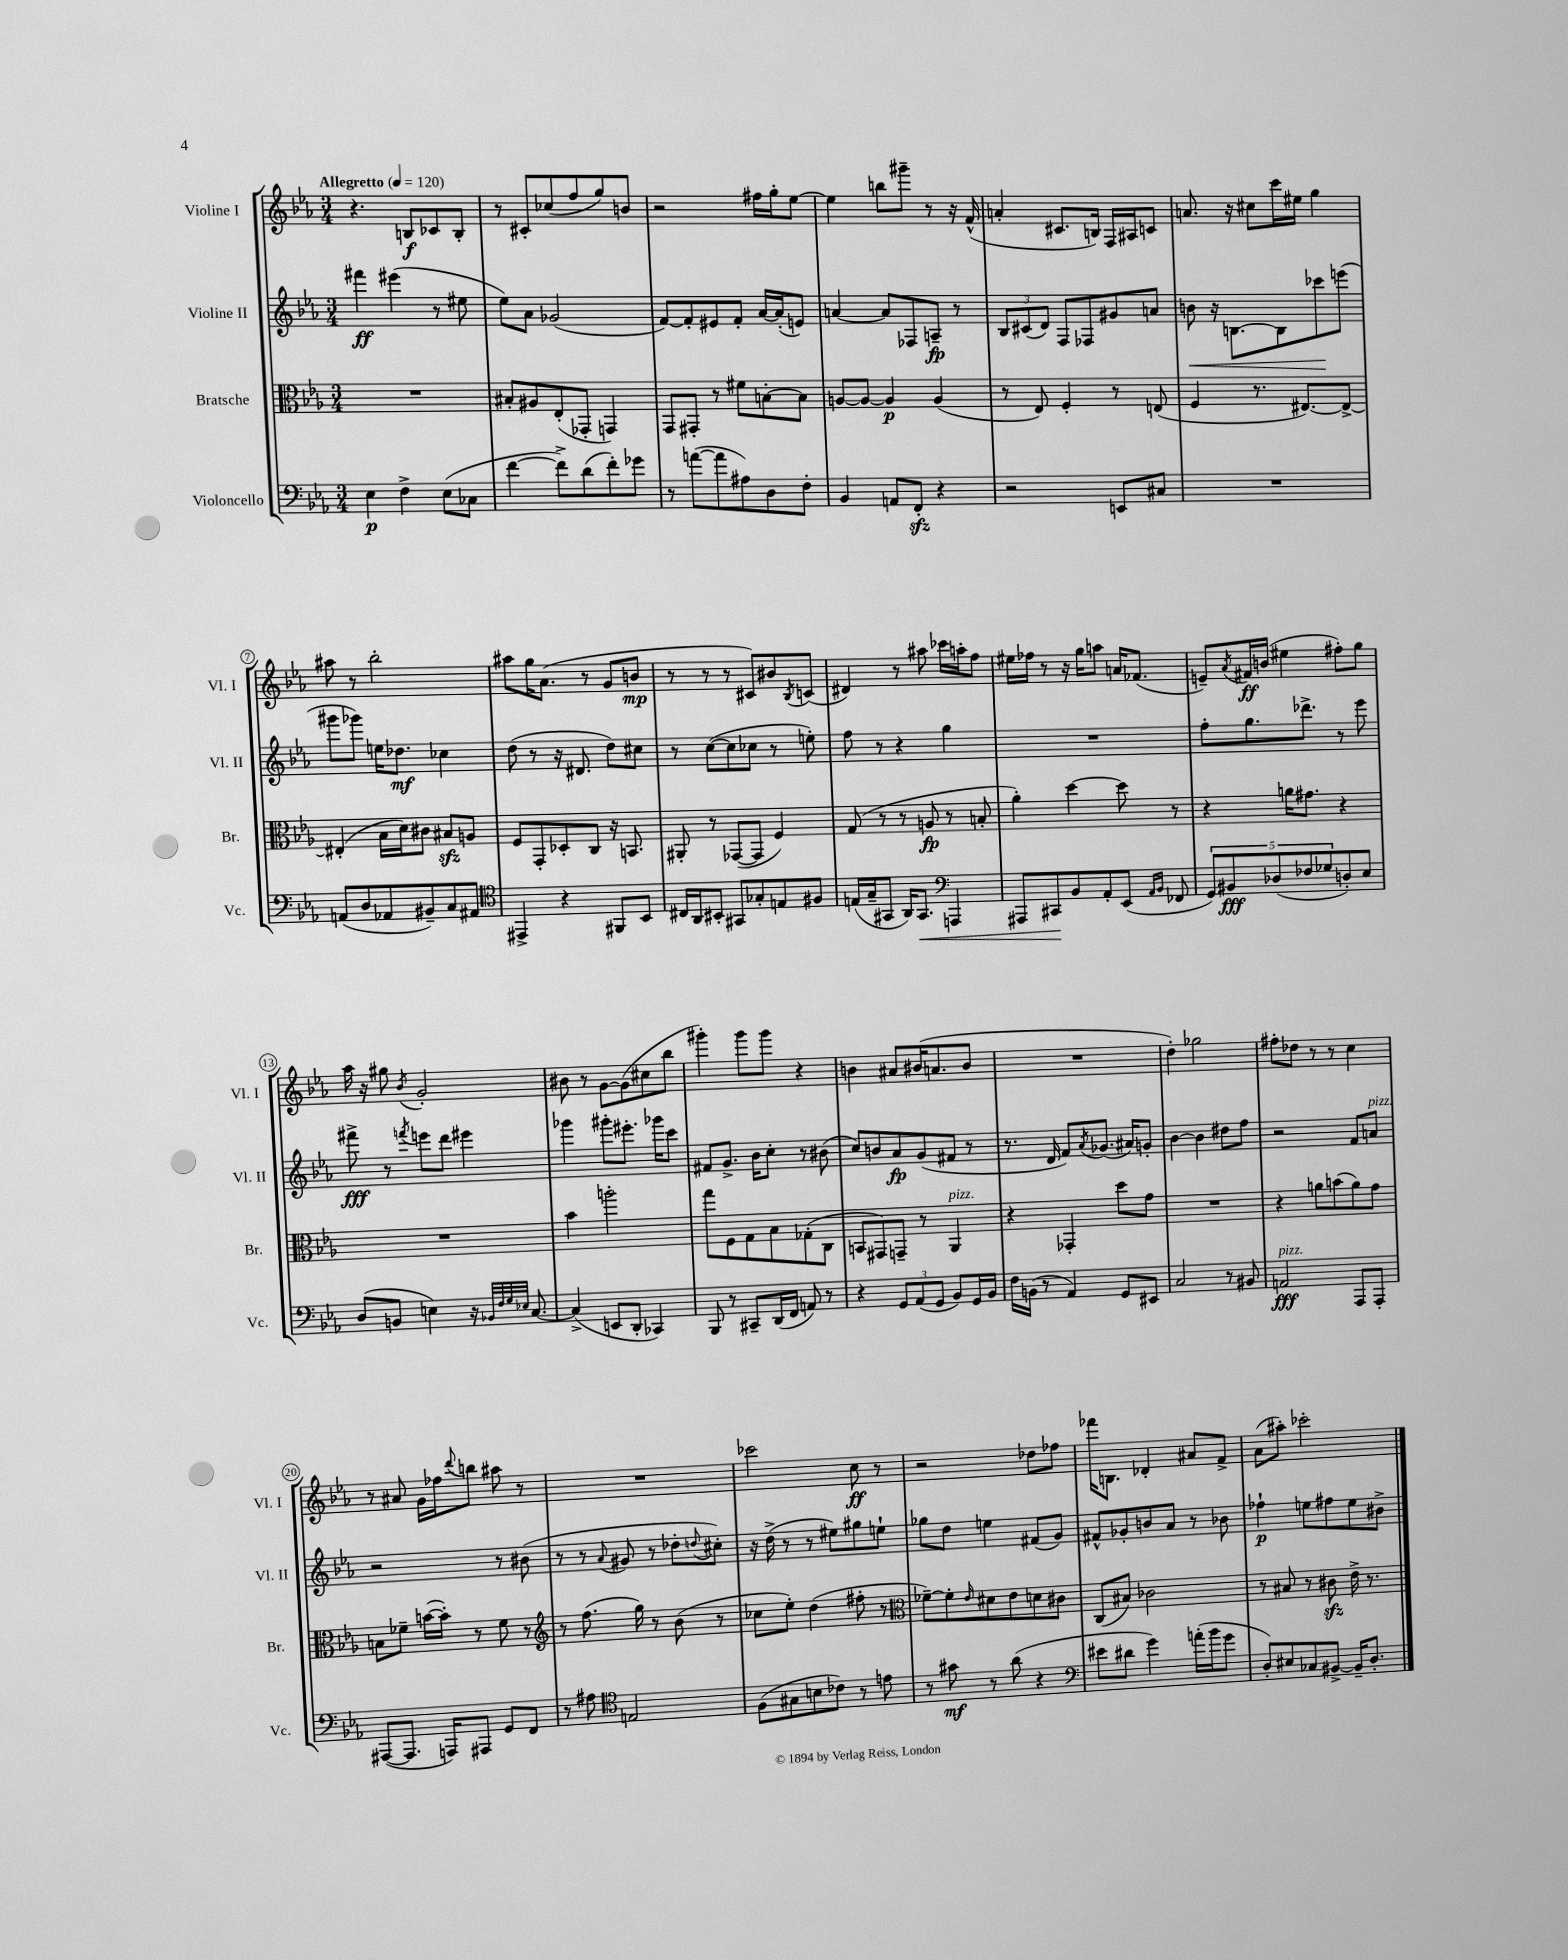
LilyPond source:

<<
\new StaffGroup <<
\new Staff = "s0" \with { instrumentName = "Violine I" shortInstrumentName = "Vl. I" } {
    \clef treble \key ees \major \numericTimeSignature \time 3/4 \tempo "Allegretto" 4 = 120
    r4. b8\f ces'8 b8-. |
    r8 cis'8-. ces''8( f''8 g''8) b'8 |
    r2 fis''16 g''16-. ees''8~ |
    ees''4 b''8 gis'''8-- r8 r16 f'16-^( |
    a'4-. cis'8. b16) f16 ais16 c'8 |
    a'8. r16 cis''8 c'''16 eis''16 g''4 |
    ais''8 r8 bes''2-. |
    ais''8 g''16 aes'8.( r8 g'8 b'8\mp |
    r8 r8 r8 cis'8) bis'8 \acciaccatura { bes8 } c'8( |
    dis'4) r8 ais''8 ces'''16 a''16-. f''8 |
    eis''16 fes''16 r8 r16 g''16 a''8 a'16 fes'8.( |
    e'8--) \acciaccatura { aes'8 } fis'16\ff b'16( eis''4 fis''8-.) g''8 |
    aes''16 r16 gis''8 \acciaccatura { bes'8 } g'2-. |
    bis'8 r8 g'8~ g'8( cis''8 bes''8 |
    gis'''4-.) gis'''8 gis'''8 r4 |
    b'4 ais'8 bis'16( a'8. bis'8 |
    R2. |
    d''4-.) ges''2 |
    fis''8-. des''8 r8 r8 c''4 |
    r8 ais'8 g'16 fes''16 \appoggiatura { d'''8 } b''8 ais''8 r8 |
    R2. |
    ces'''2 c''8\ff r8 |
    r2 des''8 fes''8 |
    fes'''16 b8. des'4-. ais'8 f'8-> |
    aes'8( ais''8-.) ces'''2-. \bar "|." |
}
\new Staff = "s1" \with { instrumentName = "Violine II" shortInstrumentName = "Vl. II" } {
    \clef treble \key ees \major \numericTimeSignature \time 3/4
    fis'''4\ff eis'''4( r8 eis''8 |
    ees''8) aes'8 ges'2( |
    f'8~) f'8-. eis'8 f'8-. aes'16~ aes'16-.( e'8) |
    a'4~ a'8 fes8 a8--\fp r8 |
    \tuplet 3/2 { bes8 cis'8( d'8) } f8 fes8 gis'8 a'8 |
    b'8\< r16 b8.~ b8 ces'''8\! e'''8( |
    gis'''8 ges'''8) e''16 des''8.\mf ces''4 |
    d''8( r8 r16 dis'8. d''8) cis''8 |
    r8 c''8~( c''8 ces''8 r8 e''8-.) |
    f''8 r8 r4 g''4 |
    R2. |
    f''8-. g''8. des'''8.-> r8 ees'''8 |
    fis'''8->\fff r8 \acciaccatura { f'''8 } e'''8 d'''8 eis'''4 |
    ges'''4 gis'''8-. eis'''8.-. ges'''16 c'''8 |
    fis'8 g'8.-> bes'16 c''8-. r8 bis'8( |
    c''8) b'8 aes'8\fp g'8( fis'8 r8 |
    r8. d'16 f'8) \acciaccatura { aes'8 } ges'8.( ais'16) g'8-. |
    bes'4~ bes'4 dis''8 f''8 |
    r2 f'8 a'8^\markup { \italic "pizz." } |
    r2 r8 bis'8( |
    r8 r8 \appoggiatura { aes'8 } gis'8 r8 des''8-. \appoggiatura { d''8 } cis''8-.) |
    r16 d''16->( r8 r8 eis''8) gis''8 e''8-! |
    ges''8 d''8 e''4 fis'8( g'8) |
    fis'8-^ ges'8-. b'8 aes'8 r8 bes'8 |
    fes''4-!\p e''8 fis''8 e''8 bis'8-> \bar "|." |
}
\new Staff = "s2" \with { instrumentName = "Bratsche" shortInstrumentName = "Br." } {
    \clef alto \key ees \major \numericTimeSignature \time 3/4
    R2. |
    bis8-. ais8 ees8-.( ges,8-. g,4) |
    g,8 gis,8-. r8 fis'8 b8~-. b8 |
    a8~ a8~ a4\p a4( |
    r8 ees8) f4-. r8 e8( |
    f4 r8. eis8.~) eis8~-> |
    eis4-.( bes16 d'16) cis'8 bis8\sfz a8 |
    f8 g,8-. des8-. c8 r16 b,8. |
    ais,8-. r8 ges,8~( ges,8 f4) |
    g8( r8 r8 a8\fp r8 b8-. |
    aes'4-.) d''4~ d''8 r8 |
    r4 a'16 gis'8. r4 |
    R2. |
    bes'4 a''2-. |
    g''8 f8 g8 bes8 ges8-.( c8 |
    b,8 gis,8) g,8-- r8 aes,4^\markup { \italic "pizz." } |
    r4 ges,4-. d''8 g'8 |
    R2. |
    r4 a'8 b'8( a'8) g'8 |
    b8 fes'8-- b'16~( b'16-.) r8 fes'8 r8 |
    \clef treble r8 f''8.( g''16) r8 bes'8( r8 |
    ces''8 ees''8-.) d''4( fis''8-. r8 |
    \clef alto fes'8~--) fes'8-. \grace { ees'16 } dis'8 ees'8 d'8 cis'8 |
    c8( bis8) ces'2 |
    r8 bis8 r8 cis'8\sfz ees'16-> r8. \bar "|." |
}
\new Staff = "s3" \with { instrumentName = "Violoncello" shortInstrumentName = "Vc." } {
    \clef bass \key ees \major \numericTimeSignature \time 3/4
    ees4\p f4-> ees8( ces8 |
    f'4~ f'8->) d'8( f'8-.) ges'8 |
    r8 a'8~( a'8 ais8) d8 f8-. |
    bes,4 a,8 f,8-.\sfz r4 |
    r2 e,8 cis8 |
    R2. |
    a,8( d8 aes,8 bis,8--) c8 ais,8 |
    \clef tenor eis,4-> r4 fis,8 bes,8 |
    cis16 aes,16 bis,8-. gis,8 ges8-. e8 fis8 |
    e16( g16-- gis,8 aes,16) gis,8.\< \clef bass a,,4 |
    ais,,8 cis,8\! bes,8 aes,8-. ees,8( \grace { aes,16 bes,16 } fes,8 |
    \tuplet 5/4 { g,8) bis,8\fff des8( fes8 ges8 } d8-.) ees8 |
    d8( b,8 e4) r16 \grace { bes,32 f32 g32 ees32 } c8.~ |
    c4->( e,8 d,8-. ces,4) |
    bes,,8 r8 cis,8-- d,16( f,16 a,8) r8 |
    r4 \tuplet 3/2 { g,8 aes,8( g,8 } bes,8) g,16 bes,16 |
    f16 b,16( r8 aes,4) g,8 eis,8 |
    c2 r8 bis,8 |
    a,2\fff^\markup { \italic "pizz." } aes,,8 aes,,8-. |
    ais,,8~( ais,,8. a,,16) ais,,8 g,8 f,8 |
    r8 ais8 \clef tenor e2 |
    f8( gis8 b8 ces'8) r8 e'8 |
    r8 gis'8\mf r8 aes'8( r4 |
    \clef bass eis'8 dis'8 g'4) a'16-.( bes'16 g'8 |
    d8-.) eis8 ces8 bis,8~-> bis,16-- d8.-. \bar "|." |
}
>>
>>
\layout { \context { \Score \override BarNumber.stencil = #(make-stencil-circler 0.1 0.3 ly:text-interface::print) } }
